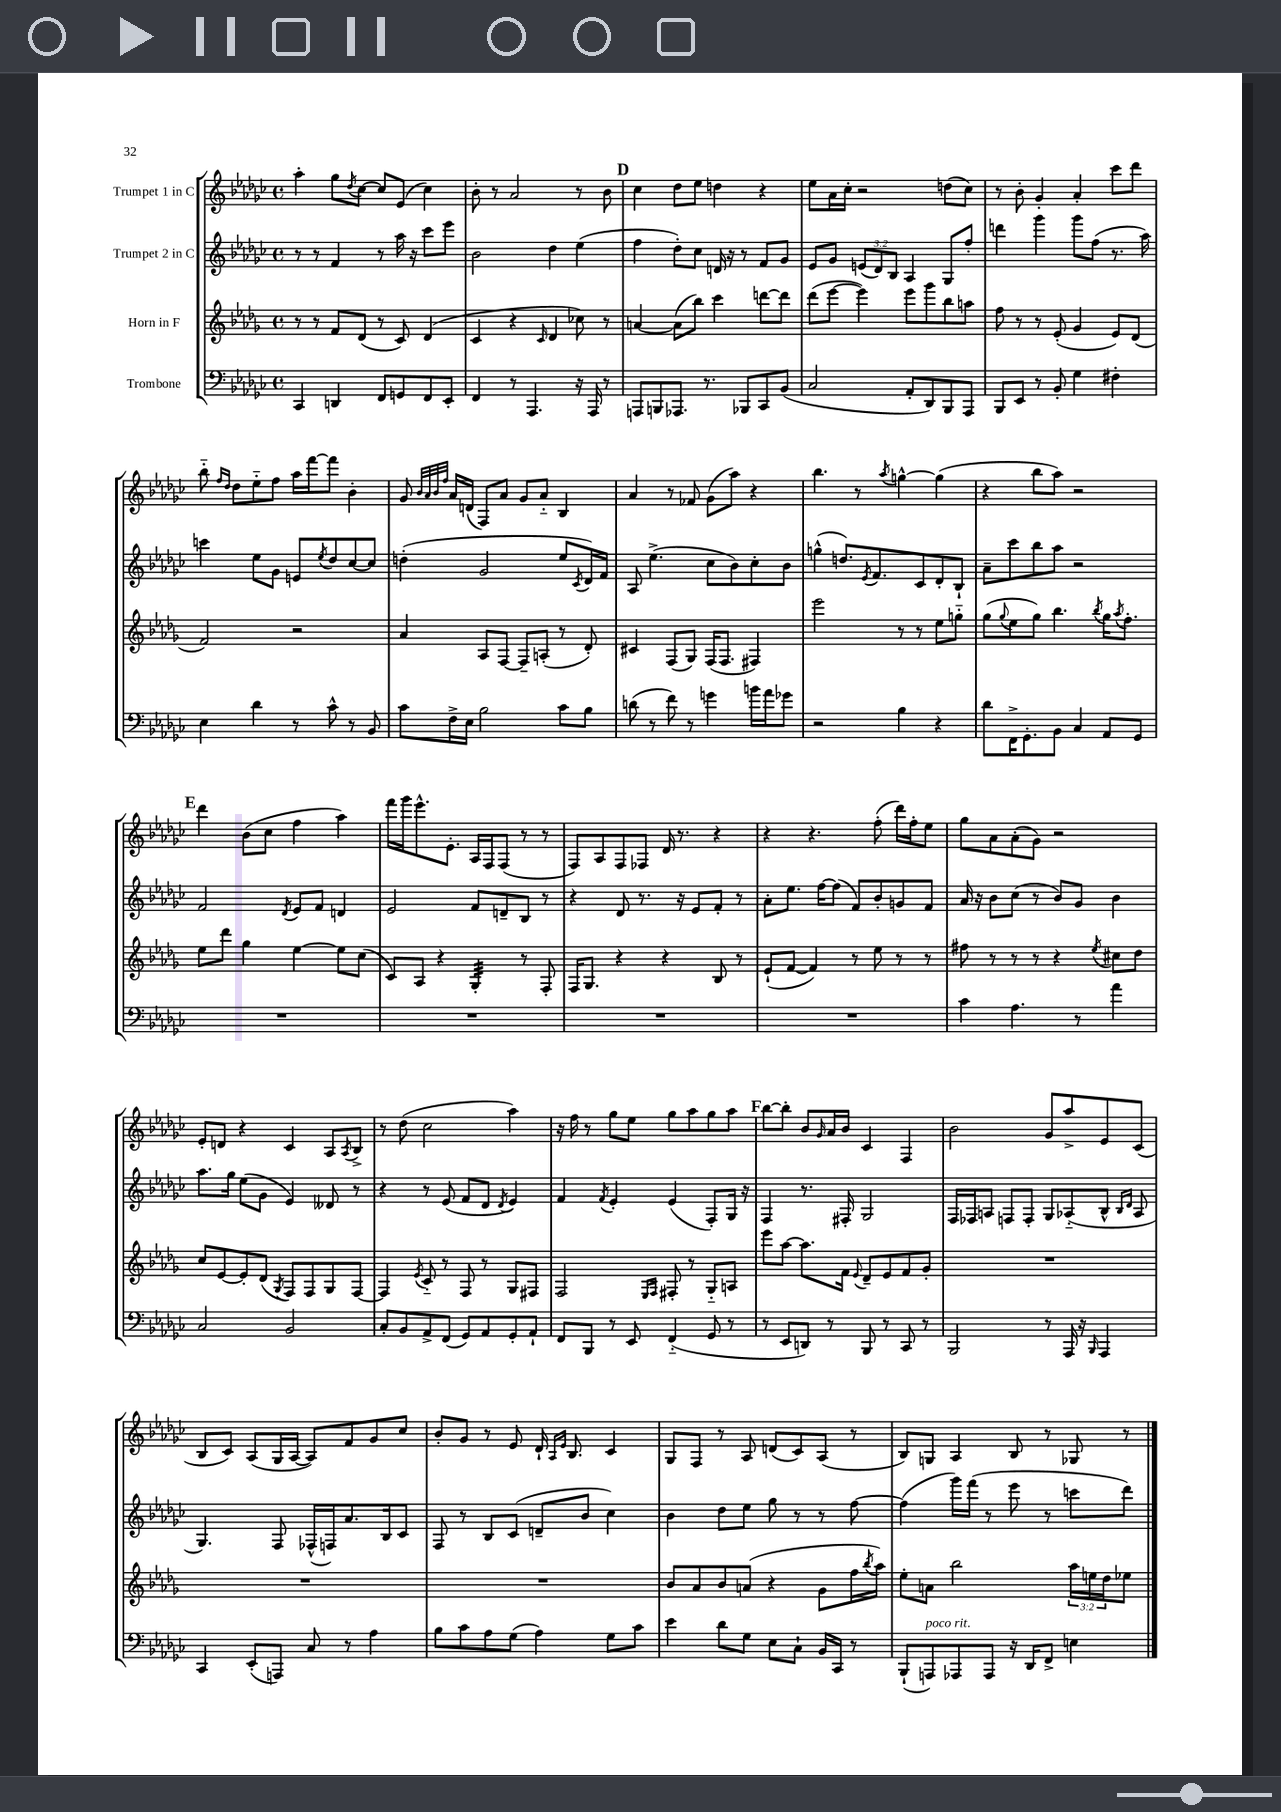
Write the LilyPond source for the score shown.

<<
\new StaffGroup <<
\new Staff = "s0" \with { instrumentName = "Trumpet 1 in C" } {
    \clef treble \key ges \major \defaultTimeSignature \time 4/4
    aes''4-. ges''8 \acciaccatura { des''8 } ces''8~ ces''8 ees'8( ces''4) |
    bes'8-. r8 aes'2 r8 bes'8 |
    \mark \markup { \bold "D" } ces''4 des''8 ees''8 d''4 r4 |
    ees''8 aes'16 ces''16-. r2 d''8( ces''8) |
    r8 bes'8-. ges'4-. aes'4-. ces'''8 des'''8 |
    bes''8-_ \grace { f''16 des''16 } des''8 ees''8-_ f''8 aes''16 f'''16~ f'''8 bes'4-. |
    ges'8 \grace { bes'32 aes'32 bes'32 f''32 } aes'16 d'16( f8) aes'8 ges'8 aes'8-_ bes4 |
    aes'4 r8 fes'8 ges'8( aes''8) r4 |
    bes''4. r8 \acciaccatura { aes''8 } g''4~-^ g''4( |
    r4 bes''8 aes''8) r2 |
    \mark \markup { \bold "E" } des'''4 bes'8( ces''8 f''4 aes''4) |
    f'''16 ges'''16 ees'''8.-^ ees'8.-. aes16 f16 f8( r8 r8 |
    f8) aes8 f8 fes8 des'16 r8. r4 |
    r4 r4. f''8-.( des'''16) f''16-. ees''8 |
    ges''8 aes'8 aes'8-.( ges'8) r2 |
    ees'8-. d'8 r4 ces'4 aes8 \acciaccatura { aes8 } bes8-> |
    r8 des''8( ces''2 aes''4) |
    r16 f''16 r8 ges''8 ees''8 ges''8 aes''8 ges''8 aes''8 |
    \mark \markup { \bold "F" } bes''8~ bes''8-. bes'8 \grace { ges'16 } aes'16 bes'16 ces'4 f4 |
    bes'2 ges'8 aes''8-> ees'8 ces'8( |
    bes8 ces'8) aes8( ges16 aes16~ aes8) f'8 ges'8 ces''8 |
    bes'8-. ges'8 r8 ees'8 des'16-! \grace { aes16 ees'16 } bes8. ces'4 |
    ges8 f8 r8 aes8 d'8( ces'8) aes8( r8 |
    bes8) g8 aes4 bes8 r8 ges8 r8 \bar "|." |
}
\new Staff = "s1" \with { instrumentName = "Trumpet 2 in C" } {
    \clef treble \key ges \major \defaultTimeSignature \time 4/4 \override Staff.TupletNumber.text = #tuplet-number::calc-fraction-text
    r8 r8 f'4 r8 aes''16 r16 ces'''8 ees'''8 |
    bes'2 des''4 ees''4( |
    \mark \markup { \bold "D" } f''4 des''8-.) ces''8 d'16 r16 r8 f'8 ges'8 |
    ees'8 ges'8 \tuplet 3/2 { e'8( des'8) bes8 } aes4 ges8 f''8-. |
    d'''4 ges'''4 ges'''8 f''8( r8. aes''16) |
    c'''4 ees''8 ges'8 e'8 \acciaccatura { ees''8 } des''8 ces''8~ ces''8 |
    d''4-.( ges'2 ees''8 \acciaccatura { ces'8 } des'16) f'16 |
    aes8 ees''4.->( ces''8 bes'8) ces''8-. bes'8 |
    g''4-^( d''8.) \acciaccatura { ees'8 } f'8. ces'8 des'8-. bes8-! |
    aes'8-- ces'''8 bes''8 aes''8 r2 |
    \mark \markup { \bold "E" } f'2 \acciaccatura { des'8 } ees'8 f'8 d'4 |
    ees'2 f'8 d'8-- bes8 r8 |
    r4 des'8 r8. r16 ees'8 f'8-. r8 |
    aes'8-. ees''8. f''16~ f''8( f'8) bes'8-. g'8 f'8 |
    aes'16 r16 bes'8 ces''8( r8 bes'8) ges'8 bes'4 |
    aes''8. ges''16 ees''8( ges'8 ees'4) deses'8 r8 |
    r4 r8 ees'8( f'8 des'8 \acciaccatura { des'8 } ees'4) |
    f'4 \acciaccatura { f'8 } ees'4-. ees'4( f8-.) ges16 r16 |
    \mark \markup { \bold "F" } f4 r8. fis16-. ges2 |
    f16 fes16 a8 f8 f8-. ges8 aes8-_( bes8-^ \grace { bes16 des'16 } aes8 |
    ges4.) f8 fes16-^( f16) aes'8. bes16 ces'8 |
    f8 r8 bes8 ces'8( d'8-- bes'8 ces''4) |
    bes'4 des''8 ees''8 ges''8 r8 r8 f''8~ |
    f''4( ges'''16) f'''16( r8 ees'''8 r8 c'''8 des'''8) \bar "|." |
}
\new Staff = "s2" \with { instrumentName = "Horn in F" } {
    \clef treble \key des \major \defaultTimeSignature \time 4/4 \override Staff.TupletNumber.text = #tuplet-number::calc-fraction-text
    r8 r8 f'8 des'8( r8 c'8) des'4( |
    c'4 r4 \grace { c'16 } des'4 ces''8) r8 |
    \mark \markup { \bold "D" } a'4~ a'8( bes''8) c'''4 d'''8~ d'''8 |
    des'''8( ees'''8~ ees'''4) ees'''8 ges'''8 bes''8 a''8 |
    f''8 r8 r8 ees'8-.( ges'4 ees'8) des'8( |
    f'2) r2 |
    aes'4 aes8 f8~ f8-- a8-.( r8 des'8-.) |
    cis'4 f8( ges8) f16( f8. fis4) |
    ees'''2 r8 r8 ees''8 g''8-_ |
    ges''8( \appoggiatura { ges''8 } ees''8 ges''8) bes''4. \acciaccatura { bes''8 } ges''16 \acciaccatura { aes''8 } f''8.-. |
    \mark \markup { \bold "E" } ees''8 des'''8 ges''4 ees''4~ ees''8 c''8( |
    c'8) aes8 r4 ges4:32-. r8 f8-. |
    f16 ges8. r4 r4 bes8 r8 |
    ees'8-!( f'8~ f'4) r8 ees''8 r8 r8 |
    fis''8 r8 r8 r8 r4 \acciaccatura { ees''8 } cis''8 des''8 |
    c''8 ees'8~ ees'8-. des'8( \acciaccatura { ges8 } f8) f8 ges8 f8~ |
    f4 \acciaccatura { ees'8 } c'8-_ r8 f8 r8 ges8 fis8 |
    f2 \grace { ees16 f16 } fis8-. r8 ges8-_ a8 |
    \mark \markup { \bold "F" } ees'''8 aes''8~ aes''8. f'16 \appoggiatura { ees'8 } des'8-- ees'8 f'8 ges'8-. |
    R1 |
    R1 |
    R1 |
    bes'8 aes'8 bes'8 a'8( r4 ges'8 f''16 \acciaccatura { bes''8 } aes''16) |
    ees''8-. a'8 bes''2 \tuplet 3/2 { aes''16 e''16 des''16 } ees''8 \bar "|." |
}
\new Staff = "s3" \with { instrumentName = "Trombone" } {
    \clef bass \key ges \major \defaultTimeSignature \time 4/4
    ces,4 d,4 f,8 g,8 f,8 ees,8-. |
    f,4 r8 aes,,4. r16 aes,,16 r8 |
    \mark \markup { \bold "D" } a,,8 b,,8 aes,,8. r8. bes,,8 ces,8 bes,8( |
    ces2 aes,8-. des,8) bes,,8 aes,,8 |
    bes,,8 ees,8 r8 bes,8-. ges4 fis4-. |
    ees4 des'4 r8 ces'8-^ r8 bes,8 |
    ces'8 f16-> ees16 bes2 ces'8 bes8 |
    d'8( r8 f'8) r8 g'4 b'16 aes'16 ges'8 |
    r2 bes4 r4 |
    des'8 f,16-> ges,8.-. bes,8 ces4 aes,8 ges,8 |
    \mark \markup { \bold "E" } R1 |
    R1 |
    R1 |
    R1 |
    ces'4 aes4. r8 aes'4 |
    ces2 bes,2 |
    ces8-. bes,8 aes,8-> f,8( ges,8) aes,8 ges,8-. aes,8-! |
    f,8 bes,,8 r8 ees,8 f,4-_( ges,8 r8 |
    \mark \markup { \bold "F" } r8 ees,8 d,8) r8 bes,,8 r8 ces,8 r8 |
    bes,,2 r8 aes,,16 r16 \grace { bes,,16 } aes,,4 |
    ces,4 ees,8-.( a,,8) ces8 r8 aes4 |
    bes8 ces'8 aes8 ges8( aes4) ges8 ces'8 |
    ees'4 des'8 ges8 ees8 ces8-! bes,16 ces,16 r8 |
    bes,,8-!( a,,8^\markup { \italic "poco rit." }) aes,,8 aes,,8 r16 des,16 f,8-> e4 \bar "|." |
}
>>
>>
\layout { \context { \Score \remove "Bar_number_engraver" } }
